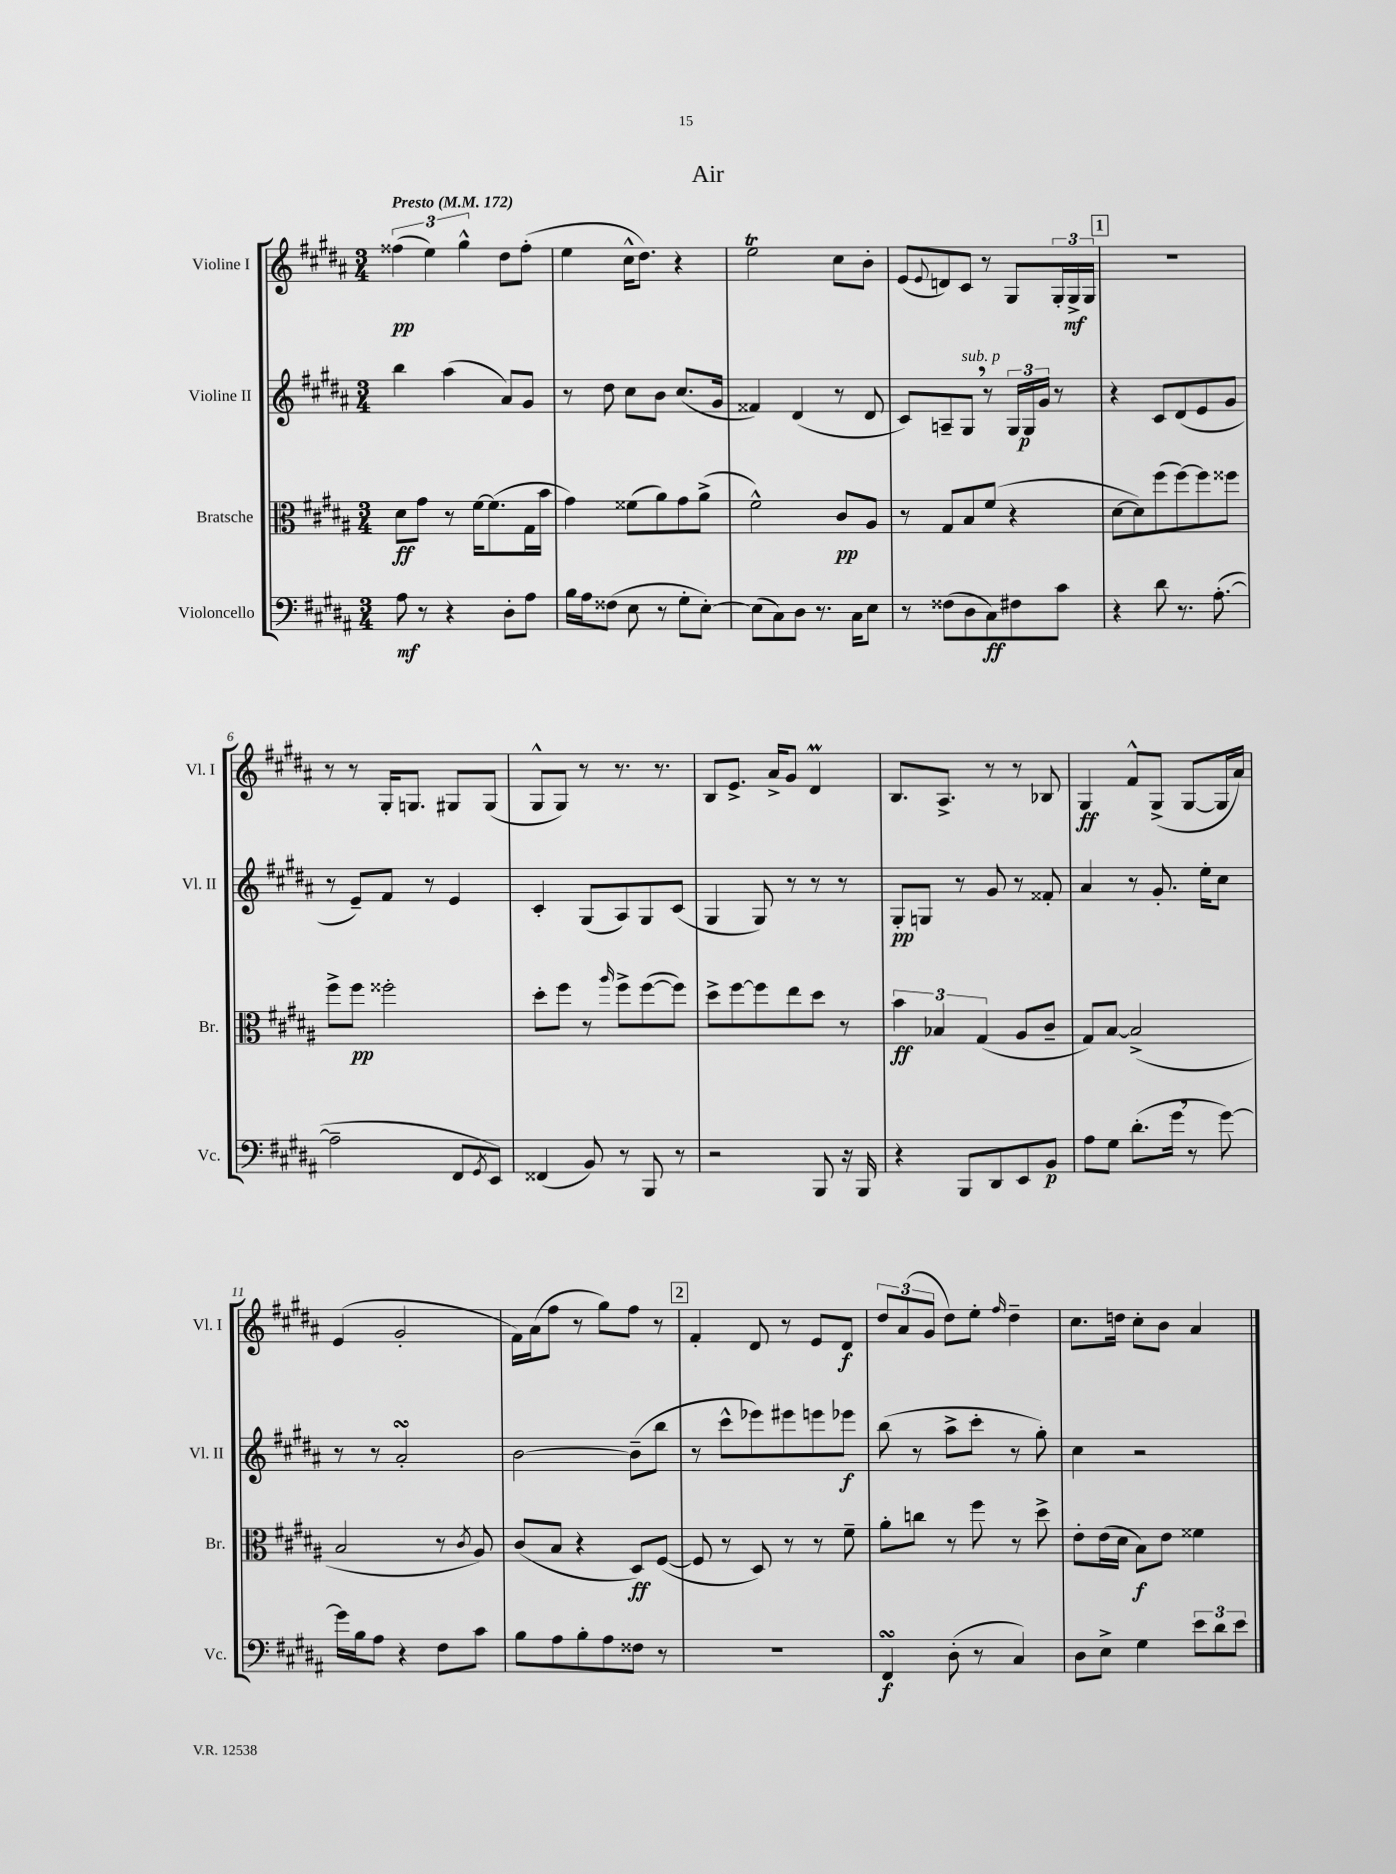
\header { title = "Air" }
<<
\new StaffGroup <<
\new Staff = "s0" \with { instrumentName = "Violine I" shortInstrumentName = "Vl. I" } {
    \clef treble \key b \major \numericTimeSignature \time 3/4 \tempo "Presto" 4 = 172
    \tuplet 3/2 { fisis''4\pp( e''4) gis''4-^ } dis''8 fisis''8-.( |
    e''4 cis''16-^ dis''8.) r4 |
    e''2\trill cis''8 b'8-. |
    e'8( \appoggiatura { e'8 } d'8) cis'8 r8 gis8 \tuplet 3/2 { gis16-. gis16->\mf gis16 } |
    \mark \markup { \box "1" } R2. |
    r8 r8 gis16-. g8. gis8 gis8( |
    gis8-^ gis8) r8 r8. r8. |
    b8 e'8.-> ais'16-> gis'8 dis'4\prall |
    b8. ais8.-> r8 r8 bes8 |
    gis4\ff fis'8-^ gis8->( gis8~ gis16 ais'16) |
    e'4( gis'2-. |
    fis'16) ais'16( fis''8 r8 gis''8) fis''8 r8 |
    \mark \markup { \box "2" } fis'4-. dis'8 r8 e'8 dis'8\f |
    \tuplet 3/2 { dis''8 ais'8( gis'8 } dis''8) e''8-. \grace { fis''16 } dis''4-- |
    cis''8. d''16 cis''8-. b'8 ais'4 \bar "|." |
}
\new Staff = "s1" \with { instrumentName = "Violine II" shortInstrumentName = "Vl. II" } {
    \clef treble \key b \major \numericTimeSignature \time 3/4
    b''4 ais''4( ais'8) gis'8 |
    r8 dis''8 cis''8 b'8 cis''8.( gis'16 |
    fisis'4) dis'4( r8 dis'8 |
    cis'8) a8-- gis8^\markup { \italic "sub. p" } \breathe r8 \tuplet 3/2 { gis16 gis16\p gis'16 } r8 |
    \mark \markup { \box "1" } r4 cis'8 dis'8( e'8 gis'8 |
    r8 e'8--) fis'8 r8 e'4 |
    cis'4-. gis8( ais8) gis8 cis'8( |
    gis4 gis8) r8 r8 r8 |
    gis8-.\pp g8 r8 gis'8 r8 fisis'8-. |
    ais'4 r8 gis'8.-. e''16-. cis''8 |
    r8 r8 ais'2-.\turn |
    b'2~ b'8--( b''8 |
    \mark \markup { \box "2" } r8 cis'''8-^ ees'''8) eis'''8 e'''8 ees'''8\f |
    b''8( r8 ais''8-> cis'''8-. r8 gis''8-.) |
    cis''4 r2 \bar "|." |
}
\new Staff = "s2" \with { instrumentName = "Bratsche" shortInstrumentName = "Br." } {
    \clef alto \key b \major \numericTimeSignature \time 3/4
    dis'8\ff gis'8 r8 fis'16~ fis'8.( gis16 b'16 |
    gis'4) fisis'8( ais'8) gis'8 ais'8->( |
    fis'2-^) cis'8\pp ais8 |
    r8 gis8 b8 fis'8( r4 |
    \mark \markup { \box "1" } dis'8~ dis'8) fis''8( fis''8~) fis''8 fisis''8 |
    fis''8-> fis''8\pp fisis''2-. |
    dis''8-. fis''8 r8 \grace { ais''16 } fis''8-> fis''8~( fis''8) |
    dis''8-> fis''8~ fis''8 e''8 dis''8 r8 |
    \tuplet 3/2 { b'4\ff bes4 gis4( } ais8 cis'8-- |
    gis8) b8~ b2->( |
    b2 r8 \acciaccatura { cis'8 } ais8) |
    cis'8( b8 r4 dis8\ff) fis8~( |
    \mark \markup { \box "2" } fis8 r8 dis8) r8 r8 fis'8-- |
    ais'8-. c''8 r8 fis''8 r8 dis''8-> |
    e'8-. e'16( dis'16 b8\f) e'8 fisis'4 \bar "|." |
}
\new Staff = "s3" \with { instrumentName = "Violoncello" shortInstrumentName = "Vc." } {
    \clef bass \key b \major \numericTimeSignature \time 3/4
    ais8\mf r8 r4 dis8-. ais8 |
    b16 ais16 fisis8( e8 r8 gis8-. e8~-.) |
    e8( cis8) dis8 r8. cis16 e8 |
    r8 fisis8( dis8 cis8\ff) fis8 cis'8 |
    \mark \markup { \box "1" } r4 dis'8 r8. ais8.~-.( |
    ais2-- fis,8 \acciaccatura { gis,8 } e,8) |
    fisis,4( b,8) r8 b,,8 r8 |
    r2 b,,8 r16 b,,16 |
    r4 b,,8 dis,8 e,8 b,8\p |
    ais8 gis8 dis'8.-.( gis'16 \breathe r8 gis'8~) |
    gis'16 b16 ais8 r4 fis8 cis'8 |
    b8 ais8 b8-. ais8 fisis8 r8 |
    \mark \markup { \box "2" } R2. |
    fis,4\turn\f dis8-.( r8 cis4) |
    dis8 e8-> gis4 \tuplet 3/2 { e'8 dis'8 e'8 } \bar "|." |
}
>>
>>
